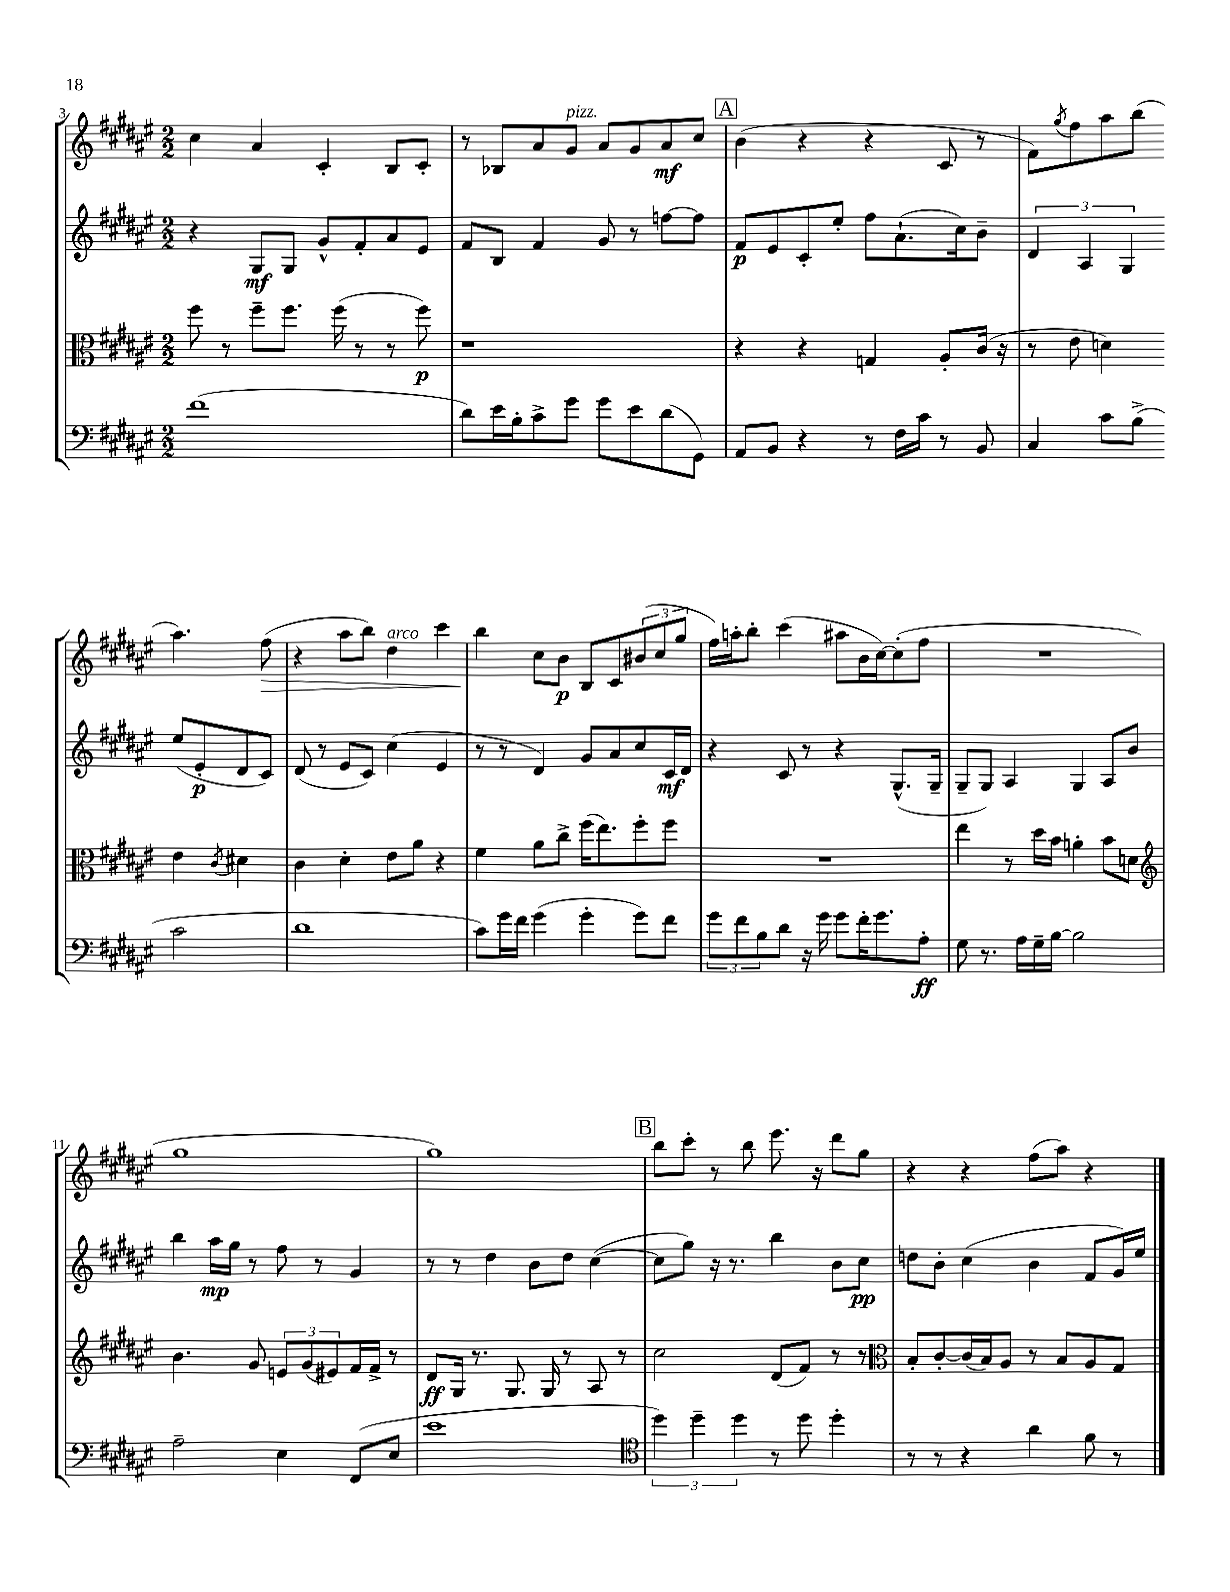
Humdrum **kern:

**kern	**kern	**kern	**kern
*staff4	*staff3	*staff2	*staff1
*clefF4	*clefC3	*clefG2	*clefG2
*k[f#c#g#d#a#e#]	*k[f#c#g#d#a#e#]	*k[f#c#g#d#a#e#]	*k[f#c#g#d#a#e#]
*M2/2	*M2/2	*M2/2	*M2/2
(1f#	8ff#	4r	4cc#
.	8r	.	.
.	8ff#~	8G#	4a#
.	8.ff#	8G#	.
.	.	8g#^^	4c#'
.	(16ff#	.	.
.	8r	8f#'	.
.	8r	8a#	8B
.	8ff#)	8e#	8c#'
=	=	=	=
8d#)	1r	8f#	8r
16e#	.	8B	8B-
16B'	.	.	.
8c#^	.	4f#	8a#
8g#	.	.	8g#
8g#	.	8g#	8a#
8e#	.	8r	8g#
(8d#	.	[8ff	8a#
8GG#)	.	8ff]	8cc#
=	=	=	=
8AA#	4r	8f#	(4b
8BB	.	8e#	.
4r	4r	8c#'	4r
.	.	8ee#'	.
8r	4G	8ff#	4r
16F#	.	(8.a#`	.
16c#	.	.	.
8r	8A#'	.	8c#
.	.	16cc#)	.
8BB	(16c#	8b~	8r
.	16r	.	.
=	=	=	=
4C#	8r	6d#	8f#)
.	.	.	8qgg#
.	8e#	.	8ff#
.	.	6A#	.
8c#	4d)	.	8aa#
.	.	6G#	.
(8B^	.	.	(8bb
2c#	4e#	(8ee#	4.aa#)
.	.	8e#'	.
.	8qc#	.	.
.	4d#	8d#	.
.	.	8c#)	(8ff#
=	=	=	=
1d#	4c#	(8d#	4r
.	.	8r	.
.	4d#'	8e#	8aa#
.	.	8c#)	8bb)
.	8e#	(4cc#	4dd#
.	8a#	.	.
.	4r	4e#	4ccc#
=	=	=	=
8c#)	4f#	8r	4bb
16g#	.	8r	.
16f#	.	.	.
(4g#	8a#	4d#)	8cc#
.	8cc#^	.	8b
4g#'	(16ff#	8g#	8B
.	8.ee#)	.	.
.	.	8a#	8c#
8g#)	8ff#'	8cc#	(12b#
.	.	.	12cc#
8f#	8ff#	16c#	.
.	.	.	12gg#
.	.	16d#	.
=	=	=	=
12g#	1r	4r	16ff#)
.	.	.	16aa'
12f#	.	.	.
.	.	.	8bb'
12B	.	.	.
8d#	.	8c#	(4ccc#
16r	.	8r	.
16g#	.	.	.
8g#	.	4r	8aa#
16f#'	.	.	16b
8.g#	.	.	[16cc#)
.	.	(8.G#^^	(8cc#']
8A#'	.	.	8ff#
.	.	16G#~	.
=	=	=	=
8G#	4ee#	8G#~	1r
8.r	.	8G#)	.
.	8r	4A#	.
16A#	.	.	.
16G#~	16dd#	.	.
[16B	16b	.	.
2B]	4a'	4G#	.
.	8b	8A#	.
.	8d	8b	.
=	=	=	=
*	*clefG2	*	*
2A#~	4.b	4bb	1gg#
.	.	16aa#	.
.	.	16gg#	.
.	8g#	8r	.
4E#	12e	8ff#	.
.	(12g#	.	.
.	.	8r	.
.	12e#)	.	.
(8FF#	16f#	4g#	.
.	16f#^	.	.
8E#	8r	.	.
=	=	=	=
1e#	8d#	8r	1gg#)
.	16G#	8r	.
.	8.r	.	.
.	.	4dd#	.
.	8.G#	.	.
.	.	8b	.
.	16G#	.	.
.	8r	8dd#	.
.	8A#	([4cc#	.
.	8r	.	.
=	=	=	=
*clefC4	*	*	*
6dd#)	2cc#	8cc#]	8bb
.	.	8gg#)	8ccc#'
6dd#~	.	.	.
.	.	16r	8r
.	.	8.r	.
6dd#	.	.	.
.	.	.	8bb
8r	(8d#	4bb	8.eee#
8dd#	8f#)	.	.
.	.	.	16r
4dd#'	8r	8b	8ddd#
.	8r	8cc#	8gg#
=	=	=	=
*	*clefC3	*	*
8r	8B'	8dd	4r
8r	[8c#'	8b'	.
4r	(16c#]	(4cc#	4r
.	16B)	.	.
.	8A#	.	.
4a#	8r	4b	(8ff#
.	8B	.	8aa#)
8f#	8A#	8f#	4r
8r	8G#	16g#)	.
.	.	16ee#	.
==	==	==	==
*-	*-	*-	*-
